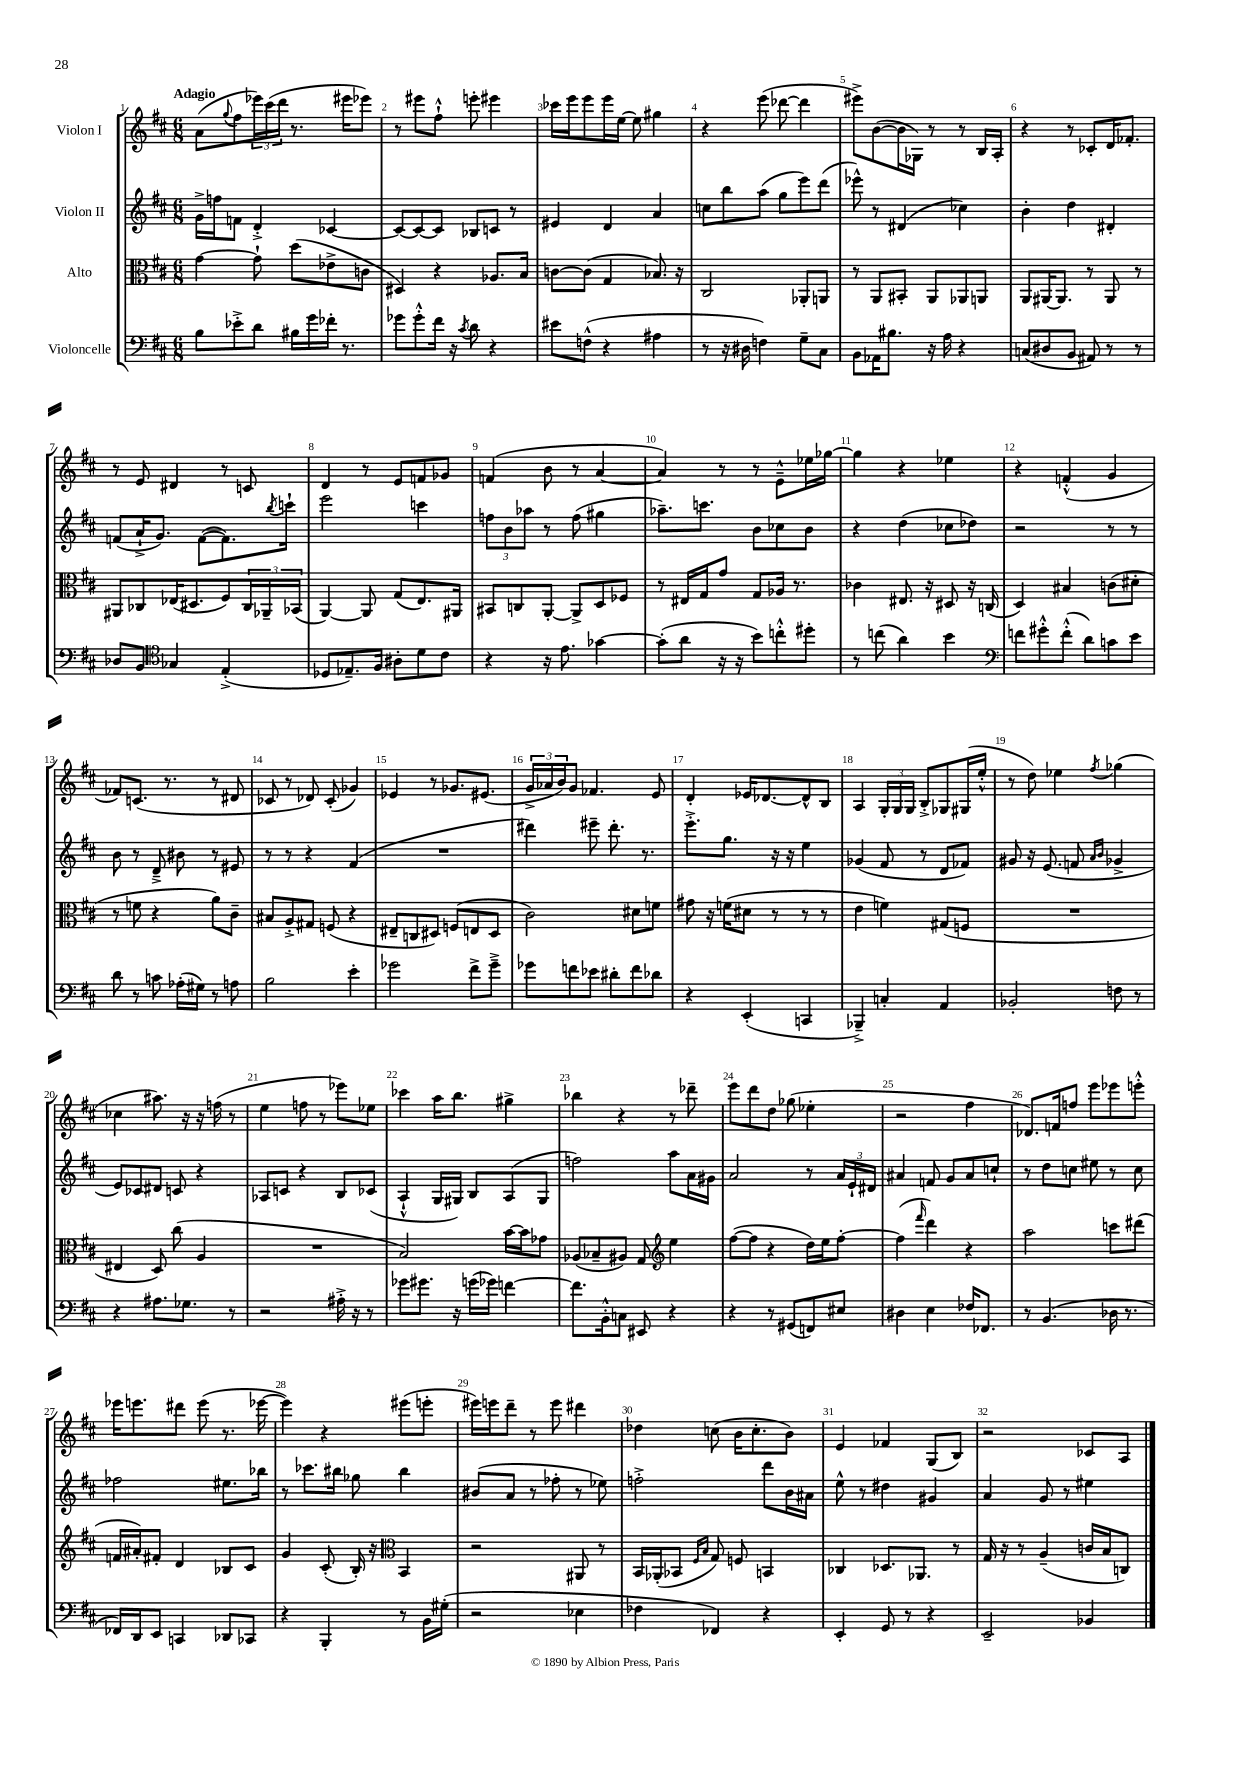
<<
\new StaffGroup <<
\new Staff = "s0" \with { instrumentName = "Violon I" } {
    \clef treble \key d \major \numericTimeSignature \time 6/8 \tempo "Adagio"
    a'8( \appoggiatura { g''8 } fis''8 \tuplet 3/2 { ees'''16) cis'''16( d'''16 } r8. eis'''16 ees'''8) |
    r8 eis'''8 fis''8-!-^ e'''8-. eis'''4 |
    ces'''16 e'''16 e'''8 e'''16 e''16~ e''8 gis''4 |
    r4 e'''8( des'''8~ des'''4 |
    eis'''8->) b'8~( b'16 ges16) r8 r8 b16 a16-. |
    r4 r8 ces'8-. d'16 fes'8.-. |
    r8 e'8 dis'4 r8 c'8 |
    d'4 r8 e'8 f'8 ges'8 |
    f'4( b'8 r8 a'4~ |
    a'4) r8 r8 e'8---^ ees''16 ges''16~ |
    ges''4 r4 ees''4 |
    r4 f'4-.-^( g'4 |
    fes'8) c'8.( r8. r8 dis'8 |
    ces'8 r8 des'8) ces'8-.( ges'4) |
    ees'4 r8 ges'8. eis'8.( |
    \tuplet 3/2 { g'16-> aes'16 b'16) } g'8 fes'4. e'8 |
    d'4-. ees'16 des'8.~ des'8-^ b8 |
    a4 \tuplet 3/2 { g16-. g16 g16 } b8-.-> ges8 gis16( e''16-.-^ |
    r8 d''8) ees''4 \acciaccatura { fis''8 } ges''4( |
    ces''4 ais''8.) r16 r16 f''16( r8 |
    e''4 f''8 r8 ees'''8) ees''8 |
    ces'''4 a''16 b''8. gis''4-> |
    bes''4 r4 r8 des'''8-- |
    e'''8 d'''8 d''8 ges''8( ees''4-. |
    r2 fis''4 |
    des'8.) f'16 f''8 e'''8 ees'''8 e'''8-.-^ |
    ees'''16 e'''8. dis'''8 e'''8( r8. ees'''16~ |
    ees'''4) r4 eis'''8( e'''8-. |
    eis'''16) e'''16 d'''8-- r8 e'''8 dis'''4 |
    des''4 c''8( b'16 c''8.-. b'8) |
    e'4 fes'4 g8( b8) |
    r2 ces'8 a8 \bar "|." |
}
\new Staff = "s1" \with { instrumentName = "Violon II" } {
    \clef treble \key d \major \numericTimeSignature \time 6/8
    g'16-> f''16 f'8 d'4-.-> ces'4~ |
    ces'8~ ces'8~ ces'8 bes8 c'8 r8 |
    eis'4 d'4 a'4 |
    c''8 b''8 a''8( g''8 e'''8) d'''8( |
    ees'''8-^) r8 dis'4( ces''4) |
    b'4-. d''4 dis'4-. |
    f'8( a'16-!-> g'8.) f'8~( f'8.) \acciaccatura { b''8 } c'''16-! |
    e'''2 c'''4 |
    \tuplet 3/2 { f''8 b'8 aes''8 } r8 f''8( gis''4 |
    aes''8.--) c'''8. b'8 ces''8 b'8 |
    r4 d''4( ces''8 des''8) |
    r2 r8 r8 |
    b'8 r8 d'8---> bis'8 r8 eis'8 |
    r8 r8 r4 fis'4( |
    R2. |
    dis'''4) eis'''8-- dis'''8.-. r8. |
    e'''8.-.-> g''8. r16 r16 e''4 |
    ges'4( fis'8 r8 d'8 fes'8) |
    gis'8 r16 e'8.( f'8 \grace { a'16 b'16 } ges'4-> |
    e'8) ces'8 dis'8 c'8 r4 |
    aes8 c'8 r4 b8 ces'8( |
    a4-!-^ g16 gis16) b8 a8( gis8 |
    f''2) a''8 a'16 gis'16 |
    a'2 r8 \tuplet 3/2 { a'16 e'16-! dis'16 } |
    ais'4 f'8 g'8 ais'8 c''8-! |
    r8 d''8 c''8 eis''8 r8 c''8 |
    fes''2 eis''8. bes''16 |
    r8 ces'''8. bis''16 ges''8 bis''4 |
    bis'8( a'8 r8 fes''8-. r8 ees''8) |
    f''2-.-> d'''8 b'16 ais'16 |
    e''8-^ r8 dis''4 gis'4 |
    a'4 g'8 r8 eis''4 \bar "|." |
}
\new Staff = "s2" \with { instrumentName = "Alto" } {
    \clef alto \key d \major \numericTimeSignature \time 6/8
    g'4~ g'8-! d''8( ees'8-> c'8 |
    dis4) r4 aes8. b16 |
    c'8~ c'8( g4 bes8.) r16 |
    cis2 aes,8-. a,8 |
    r8 a,8 bis,8-. a,8 aes,8 a,8 |
    a,8 ais,16~ ais,8. r8 ais,8 r8 |
    ais,8 ces8 ees16( dis8. fis8) \tuplet 3/2 { ces16 aes,16-- bes,16( } |
    a,4~) a,8 g8( e8.) ais,16 |
    bis,8 c8 a,8~-. a,8-> d8 fes8 |
    r8 eis16 g16 g'8 g8 aes16 r8. |
    ces'4 eis8. r16 dis8 r16 c16( |
    d4) bis4 c'8( dis'8-. |
    r8 f'8 r4 a'8) cis'8-- |
    bis8 a8-.-> gis8 f8( r4 |
    eis8-- c8 dis8) f8( e8 dis8 |
    cis'2) dis'8 f'8 |
    gis'8 r16 f'16( dis'8 r8 r8 r8 |
    e'4 f'4) gis8( f8 |
    R2. |
    eis4 d8) cis''8( a4 |
    R2. |
    b2) b'16~ b'16 ges'8 |
    aes8( bes8-- ais8) g8 \clef treble e''4 |
    fis''8~( fis''8 r4 d''16) e''16 fis''8~-. |
    fis''4( \grace { fis'''16 } d'''4) r4 |
    a''2 c'''8 dis'''8( |
    f'16 ais'16-.) fis'8-. d'4 bes8 cis'8 |
    g'4 cis'8-.( b16-.) r16 \clef alto b,4 |
    r2 ais,8 r8 |
    b,16 aes,16-.( bes,8 \grace { fis16 b16 } g8) f8 b,4 |
    ces4 des8. aes,8. r8 |
    g16 r16 r8 a4--( c'16 b16 c8) \bar "|." |
}
\new Staff = "s3" \with { instrumentName = "Violoncelle" } {
    \clef bass \key d \major \numericTimeSignature \time 6/8
    b8 ees'8-.-> d'8 bis16 g'16 fes'16-. r8. |
    ges'8 ges'8-.-^ fis'16 r16 \acciaccatura { cis'8 } d'8 r4 |
    eis'8 f8-^( r4 ais4 |
    r8 r16 dis16 f4) g8-- cis8 |
    b,8 aes,16 bis8. r16 a16 r4 |
    c8( dis8 b,8 ais,8) r8 r8 |
    des8 b,8 \clef tenor ges4 e4-.->( |
    des8 ees8.--) fis16 ais8-. d'8 cis'8 |
    r4 r16 e'8. ges'4~ |
    ges'8-.( a'8 r16 r16 b'8) c''8-.-^ dis''8-. |
    r8 c''8( a'4) b'4 |
    \clef bass f'8 gis'8-.-^ f'8-.-^( d'8) c'8 e'8 |
    d'8 r8 c'8 aes16-.( gis16) r8 a8 |
    b2 e'4-. |
    ges'2 fis'8-> ges'8---> |
    ges'8 f'8 ees'8 dis'8-. f'8 des'8 |
    r4 e,4-.( c,4 |
    bes,,4--->) c4-. a,4 |
    bes,2-. f8 r8 |
    r4 ais8. ges8. r8 |
    r2 ais16-.-> r16 r8 |
    ges'8 gis'8. r16 g'16( ges'16) f'4~ |
    f'8. b,16-.-^ c8 eis,8 r4 |
    r4 r8 gis,8( f,8) eis8 |
    dis4 e4 fes16 fes,8. |
    r8 b,4.( des16 r8. |
    fes,16) d,16 e,8 c,4 des,8 ces,8 |
    r4 b,,4-. r8 b,16 gis16-.( |
    r2 ees4 |
    fes4 fes,4) r4 |
    e,4-. g,8 r8 r4 |
    e,2-- bes,4 \bar "|." |
}
>>
>>
\layout { \context { \Score \override BarNumber.break-visibility = ##(#f #t #t) barNumberVisibility = #all-bar-numbers-visible } }
